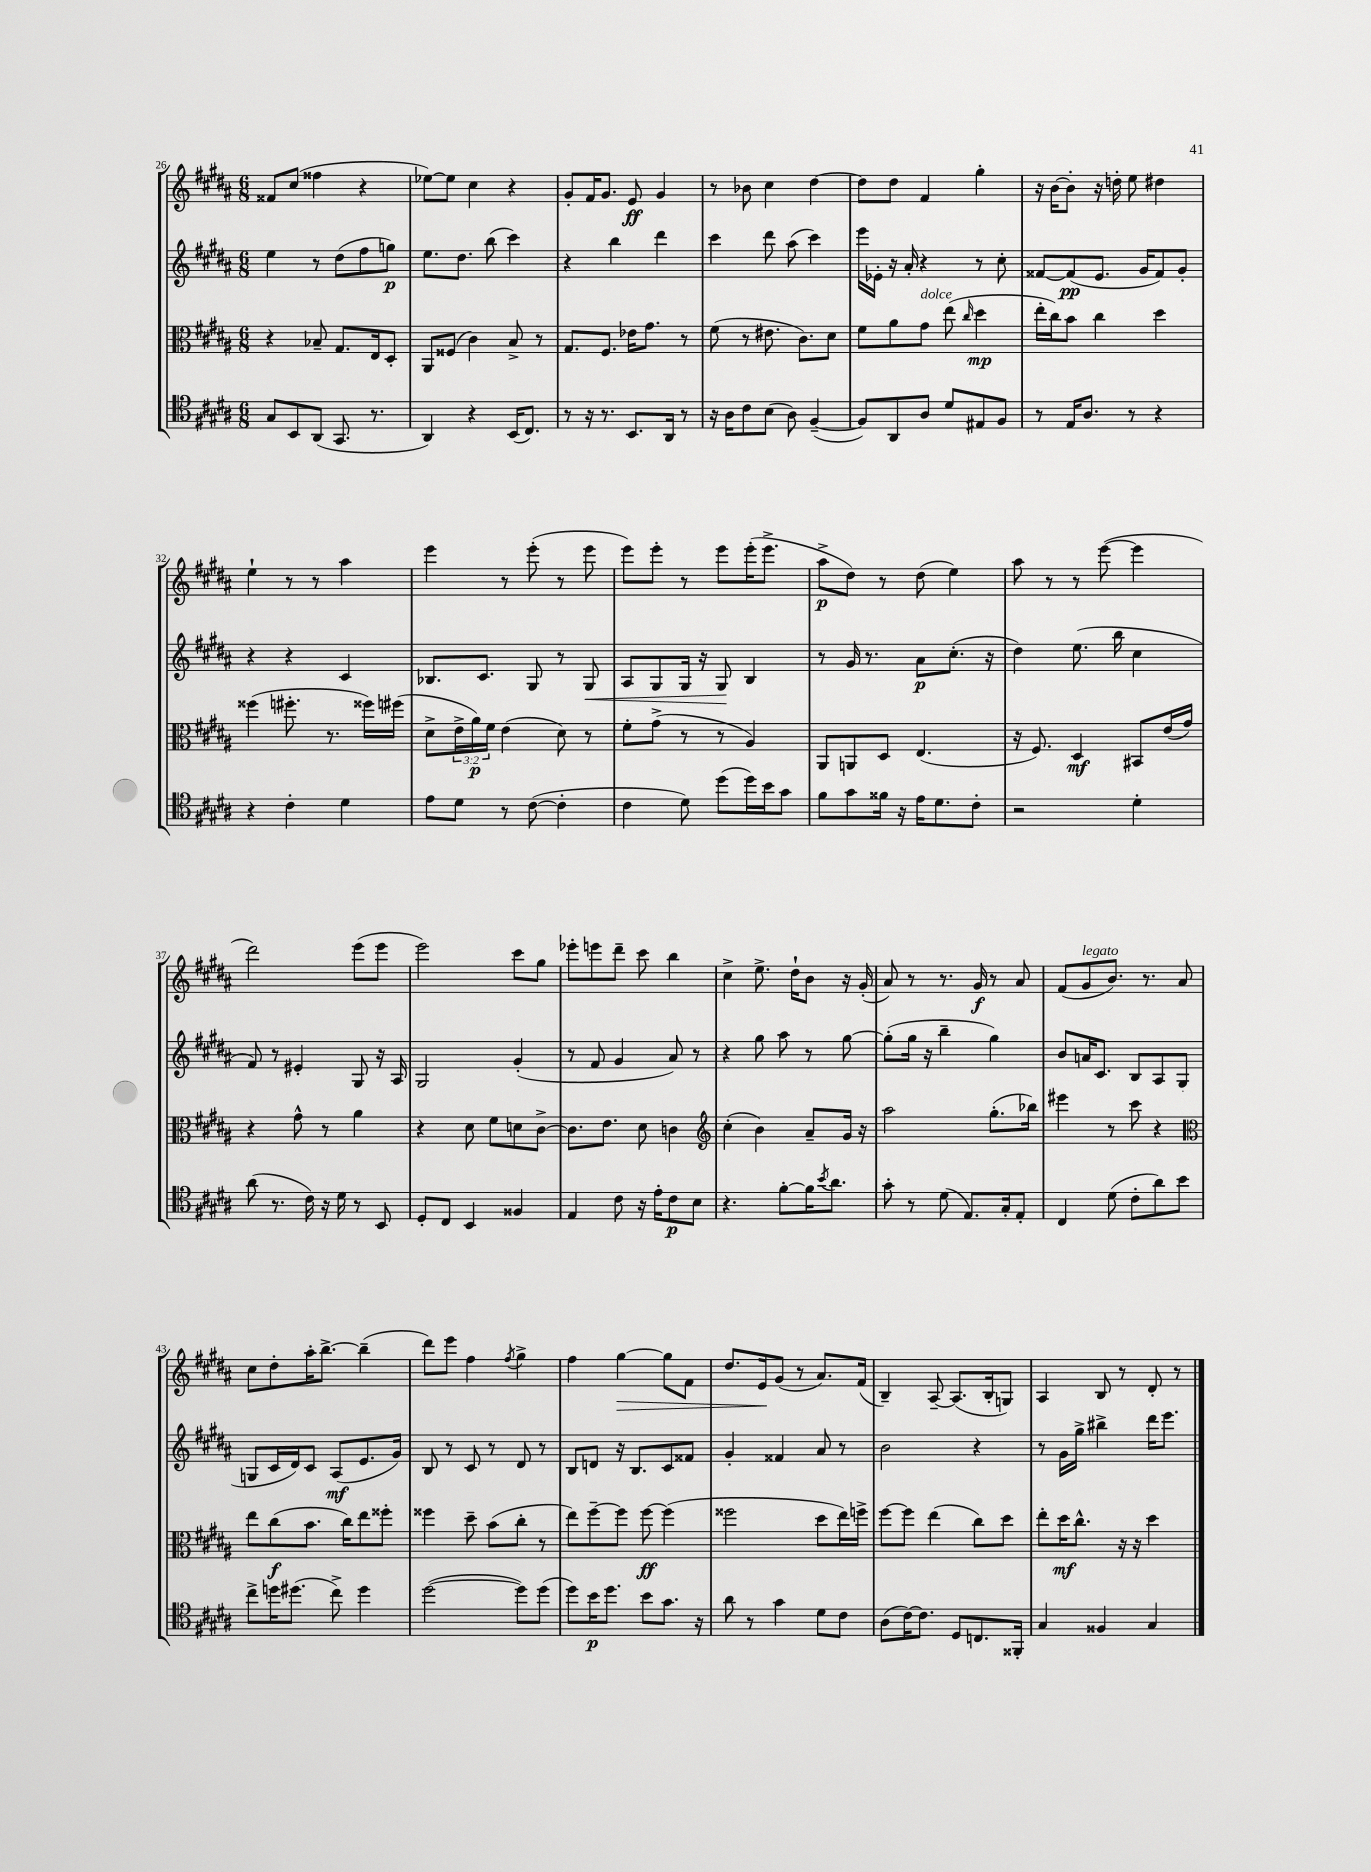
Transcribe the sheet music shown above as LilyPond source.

<<
\new StaffGroup <<
\new Staff = "s0" {
    \clef treble \key b \major \numericTimeSignature \time 6/8
    fisis'8 cis''8( fisis''4 r4 |
    ees''8~) ees''8 cis''4 r4 |
    gis'8-. fis'16 gis'8. e'8\ff gis'4 |
    r8 bes'8 cis''4 dis''4~ |
    dis''8 dis''8 fis'4 gis''4-. |
    r16 b'16~ b'8-. r16 d''16-. e''8 dis''4 |
    e''4-! r8 r8 ais''4 |
    e'''4 r8 e'''8-.( r8 e'''8 |
    e'''8) e'''8-. r8 e'''8 e'''16-.( e'''8.-> |
    ais''8->\p dis''8) r8 dis''8( e''4) |
    ais''8 r8 r8 e'''8~( e'''4 |
    dis'''2) e'''8( e'''8 |
    e'''2) cis'''8 gis''8 |
    ees'''8-. e'''8 dis'''8-- cis'''8 b''4 |
    cis''4-> e''8.-> dis''16-! b'8 r16 gis'16-.( |
    ais'8) r8 r8. gis'16\f r8 ais'8 |
    fis'8( gis'8^\markup { \italic "legato" } b'8.) r8. ais'8 |
    cis''8 dis''8-. ais''16-. b''8.~-> b''4--( |
    dis'''8) e'''8 fis''4 \acciaccatura { fis''8 } gis''4-> |
    fis''4 gis''4~\> gis''8 fis'8 |
    dis''8. e'16\! gis'8( r8 ais'8.) fis'16( |
    b4--) ais8~-- ais8.( b16-. g8) |
    ais4 b8 r8 dis'8-. r8 \bar "|." |
}
\new Staff = "s1" {
    \clef treble \key b \major \numericTimeSignature \time 6/8
    e''4 r8 dis''8( fis''8 g''8\p) |
    e''8. dis''8. b''8( cis'''4) |
    r4 b''4 dis'''4 |
    cis'''4 dis'''8 ais''8( cis'''4) |
    e'''16 ees'16-. r16 ais'16-. r4 r8 cis''8-. |
    fisis'8~ fisis'8\pp( e'8. gis'16 fisis'8) gis'8-. |
    r4 r4 cis'4 |
    bes8. cis'8. gis8 r8 gis8\< |
    ais8 gis8 gis16 r16 gis8\! b4 |
    r8 gis'16 r8. ais'8\p cis''8.-.( r16 |
    dis''4) e''8.( b''16 cis''4 |
    fis'8) r8 eis'4-. gis8 r16 ais16 |
    gis2 gis'4-.( |
    r8 fis'8 gis'4 ais'8) r8 |
    r4 gis''8 ais''8 r8 gis''8~ |
    gis''8-.( gis''16 r16 b''4-- gis''4) |
    b'8 a'16 cis'8. b8 ais8 gis8( |
    g8 cis'16 dis'16) cis'8 ais8\mf( e'8. gis'16) |
    b8 r8 cis'8 r8 dis'8 r8 |
    b8 d'8 r16 b8. cis'8 fisis'8 |
    gis'4-. fisis'4 ais'8 r8 |
    b'2 r4 |
    r8 gis'16 gis''16-> bis''4-> dis'''16 e'''8. \bar "|." |
}
\new Staff = "s2" {
    \clef alto \key b \major \numericTimeSignature \time 6/8 \override Staff.TupletNumber.text = #tuplet-number::calc-fraction-text
    r4 bes8-- gis8. e16 dis8-. |
    ais,8 fisis8( cis'4) b8-> r8 |
    gis8. fis8. ees'16 gis'8. r8 |
    fis'8( r8 eis'8. cis'8.) dis'8 |
    fis'8 ais'8 gis'8^\markup { \italic "dolce" } e''8( \grace { cis''16 } dis''4\mp |
    e''16-. cis''16) b'8 cis''4 dis''4 |
    fisis''4( fis''8.-. r8. fisis''16) fis''16( |
    dis'8-> \tuplet 3/2 { e'16-> ais'16\p) fis'16 } e'4( dis'8) r8 |
    fis'8-. gis'8->( r8 r8 ais4) |
    ais,8 a,8 dis8 e4.( |
    r16 fis8.) dis4\mf bis,8 e'16( gis'16) |
    r4 gis'8-^ r8 ais'4 |
    r4 dis'8 fis'8 d'8 cis'8~-> |
    cis'8. e'8. dis'8 c'4 |
    \clef treble cis''4-.( b'4) ais'8-- gis'16 r16 |
    ais''2 gis''8.-.( bes''16) |
    eis'''4 r8 cis'''8 r4 |
    \clef alto e''8 cis''8\f( b'8. cis''16) e''8 fisis''8-. |
    fisis''4 dis''8-- b'8( cis''8-. r8 |
    e''8) fis''8~-- fis''8 fis''8~\ff fis''4( |
    fisis''2 dis''8 e''16) f''16-> |
    fis''8~ fis''8 e''4( cis''8) dis''8 |
    e''8-. dis''16\mf cis''8.-^ r16 r16 dis''4 \bar "|." |
}
\new Staff = "s3" {
    \clef tenor \key b \major \numericTimeSignature \time 6/8
    gis8 b,8 ais,8( gis,8. r8. |
    ais,4) r4 b,16( cis8.) |
    r8 r16 r8. b,8. ais,16 r8 |
    r16 ais16 cis'8 b8( ais8) fis4~--( |
    fis8) ais,8 ais8 dis'8 eis8 fis8 |
    r8 e16 ais8. r8 r4 |
    r4 cis'4-. dis'4 |
    e'8 dis'8 r8 cis'8~( cis'4-. |
    cis'4 dis'8) dis''8( dis''16) b'16 gis'8 |
    fis'8 gis'8 fisis'16 r16 e'16 dis'8. cis'8-. |
    r2 dis'4-. |
    ais'8( r8. cis'16) r16 dis'16 r8 b,8 |
    dis8-. cis8 b,4 fisis4 |
    e4 cis'8 r16 e'16-. cis'8\p b8 |
    r4. fis'8~-. fis'16 \acciaccatura { b'8 } ais'8. |
    gis'8-. r8 dis'8( e8.) gis16-. e8-. |
    cis4 dis'8( cis'8-. ais'8) b'8 |
    cis''8-> d''16 dis''8.( cis''8->) dis''4 |
    dis''2~( dis''8) dis''8( |
    dis''8) b'16\p dis''8. b'8 gis'8. r16 |
    ais'8 r8 gis'4 dis'8 cis'8 |
    ais8( cis'16~) cis'8. dis8 c8. fisis,16-. |
    gis4 fisis4 gis4 \bar "|." |
}
>>
>>
\layout { \context { \Score currentBarNumber = #26 } }
